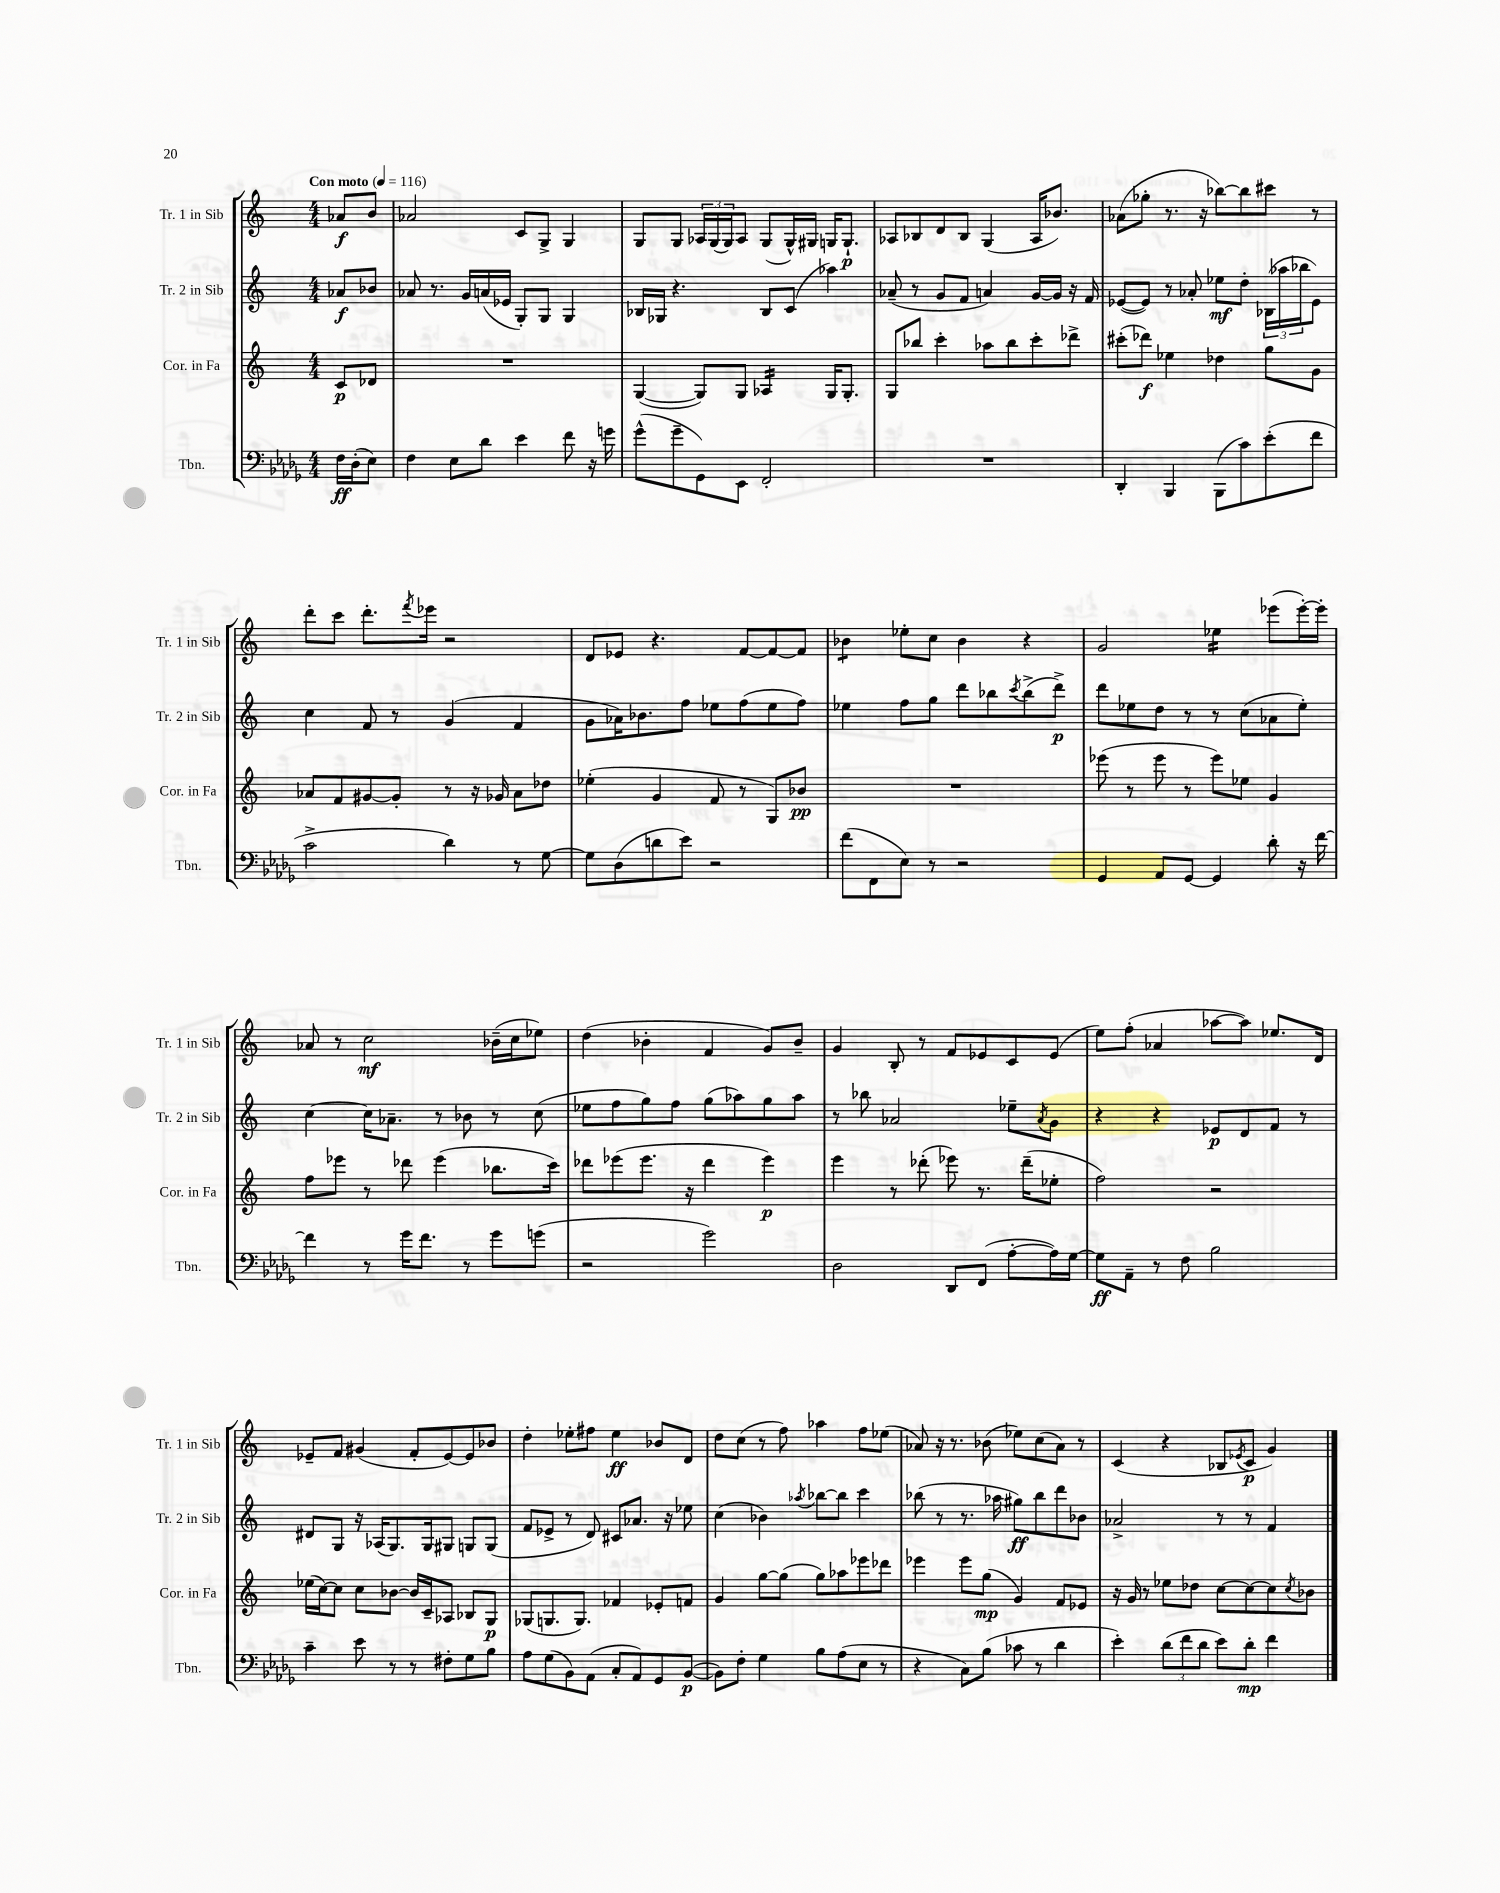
<<
\new StaffGroup <<
\new Staff = "s0" \with { instrumentName = "Tr. 1 in Sib" shortInstrumentName = "Tr. 1 in Sib" } {
    \clef treble \key c \major \numericTimeSignature \time 4/4 \partial 4 \tempo "Con moto" 4 = 116
    aes'8\f b'8 |
    aes'2 c'8 g8-> g4 |
    g8 g8 \tuplet 3/2 { aes16 g16( g16) } aes8 g8( g16-^) gis16 g16 g8.-!\p |
    aes8 bes8 d'8 bes8 g4( aes16 bes'8.) |
    aes'8( ges''8-. r8. r16 bes''8~) bes''8 cis'''8 r8 |
    d'''8-. c'''8 d'''8.-. \acciaccatura { f'''8 } ees'''16 r2 |
    d'8 ees'8 r4. f'8~ f'8~ f'8 |
    bes'4:8 ees''8-. c''8 bes'4 r4 |
    g'2 ees''4:16 ees'''8( ees'''16~-.) ees'''16-. |
    aes'8 r8 c''2\mf bes'16--( c''16 ees''8) |
    d''4( bes'4-. f'4 g'8) bes'8-- |
    g'4 b8-. r8 f'8 ees'8 c'8 ees'8( |
    e''8) f''8-.( aes'4 aes''8~ aes''8) ees''8. d'16 |
    ees'8-- f'8 gis'4( f'8-. ees'8~) ees'8 bes'8 |
    d''4-. ees''8-. fis''8 ees''4\ff bes'8 d'8 |
    d''8 c''8( r8 f''8) aes''4 f''8 ees''8( |
    aes'8) r16 r8. bes'8( ees''8) c''8( aes'8) r8 |
    c'4( r4 bes8 \acciaccatura { ees'8 } c'8\p g'4) \bar "|." |
}
\new Staff = "s1" \with { instrumentName = "Tr. 2 in Sib" shortInstrumentName = "Tr. 2 in Sib" } {
    \clef treble \key c \major \numericTimeSignature \time 4/4 \partial 4
    aes'8\f bes'8 |
    aes'8 r8. g'16 a'16( ees'16 g8-.) g8 g4 |
    bes16 ges16 r4. bes8 c'8( aes''4) |
    aes'8--( r8 g'8 f'8 a'4) g'16~ g'16 r16 f'16 |
    ees'8~( ees'8) r8 aes'8-. ees''8\mf d''8-. \tuplet 3/2 { bes16( aes''16 bes''16 } ees'8) |
    c''4 f'8 r8 g'4( f'4 |
    g'8 aes'16) bes'8. f''8 ees''8 f''8( ees''8 f''8) |
    ees''4 f''8 g''8 d'''8 bes''8 \acciaccatura { c'''8 } bes''8->( d'''8->\p) |
    d'''8 ees''8 d''8 r8 r8 c''8( aes'8 ees''8-.) |
    c''4~ c''16 aes'8.-- r8 bes'8 r8 c''8( |
    ees''8 f''8 g''8) f''8 g''8( aes''8) g''8 aes''8 |
    r8 bes''8 aes'2 ees''8-- \acciaccatura { aes'8 } g'8 |
    r4 r4 ees'8\p d'8 f'8 r8 |
    dis'8 g8 r16 aes16( g8.) g16 gis8 g8 g8( |
    f'8 ees'8-> r8 d'8) cis'8 aes'8. r16 ees''8 |
    c''4( bes'4) \acciaccatura { aes''8 } bes''8~ bes''8 c'''4 |
    bes''8( r8 r8. aes''16 gis''8\ff) bes''8 d'''8 bes'8 |
    aes'2-> r8 r8 f'4 \bar "|." |
}
\new Staff = "s2" \with { instrumentName = "Cor. in Fa" shortInstrumentName = "Cor. in Fa" } {
    \clef treble \key c \major \numericTimeSignature \time 4/4 \partial 4
    c'8\p des'8 |
    R1 |
    g4~( g8) g8 aes4:16 g16 g8.-. |
    g8 bes''8 c'''4-. aes''8 bes''8 c'''8-. des'''8-> |
    cis'''8-.( des'''8\f) ees''4 des''4 g''8 g'8 |
    aes'8 f'8 gis'8~ gis'8-. r8 r16 ges'16 aes'8 des''8 |
    ees''4-.( g'4 f'8 r8 g8) bes'8\pp |
    R1 |
    ees'''8( r8 ees'''8 r8 ees'''8) ees''8 g'4 |
    f''8 ees'''8 r8 des'''8 ees'''4( bes''8. c'''16) |
    des'''8 ees'''8( ees'''8. r16 des'''4 ees'''4\p) |
    e'''4 r8 des'''8-.( ees'''8) r8. des'''16--( ees''8-. |
    f''2) r2 |
    ees''16( c''16~) c''8 c''8 bes'8~ bes'16 c'16-- aes8 bes8 g8\p |
    ges8( g8. g8.) fes'4 ees'8-. f'8 |
    g'4 g''8~ g''8( g''8) aes''8 ees'''8 des'''8 |
    ees'''4 ees'''8 g''8\mp( g'4) f'8 ees'8 |
    r16 g'16 r8 ees''8 des''8 c''8~ c''8~ c''8 \acciaccatura { c''8 } bes'8 \bar "|." |
}
\new Staff = "s3" \with { instrumentName = "Tbn." shortInstrumentName = "Tbn." } {
    \clef bass \key des \major \numericTimeSignature \time 4/4 \partial 4
    f16\ff des16-.( ees8) |
    f4 ees8 des'8 ees'4 f'8 r16 g'16 |
    ges'8-^( ges'8-- ges,8) ees,8 f,2-. |
    R1 |
    des,4-. bes,,4 bes,,8( c'8) ees'8-.( f'8 |
    c'2-> des'4) r8 ges8~ |
    ges8 des8( d'8 ees'8) r2 |
    f'8( f,8 ees8) r8 r2 |
    ges,4 aes,8 ges,8~ ges,4 des'8-. r16 f'16~ |
    f'4 r8 ges'16 f'8. r8 ges'8 g'8( |
    r2 ges'2) |
    des2 des,8 f,8( aes8~-. aes16) ges16~ |
    ges8\ff aes,8-- r8 f8 bes2 |
    c'4-- ees'8 r8 r8 fis8-. ges8 bes8 |
    aes8 ges8( bes,8) aes,8( c8-. aes,8) ges,8 bes,8~\p( |
    bes,8) f8-. ges4 bes8 aes8( ees8 r8 |
    r4 c8) bes8( ces'8 r8 des'4 |
    ees'4-.) \tuplet 3/2 { des'8( f'8 des'8 } ees'8) des'8-.\mp f'4 \bar "|." |
}
>>
>>
\layout { \context { \Score \remove "Bar_number_engraver" } }
